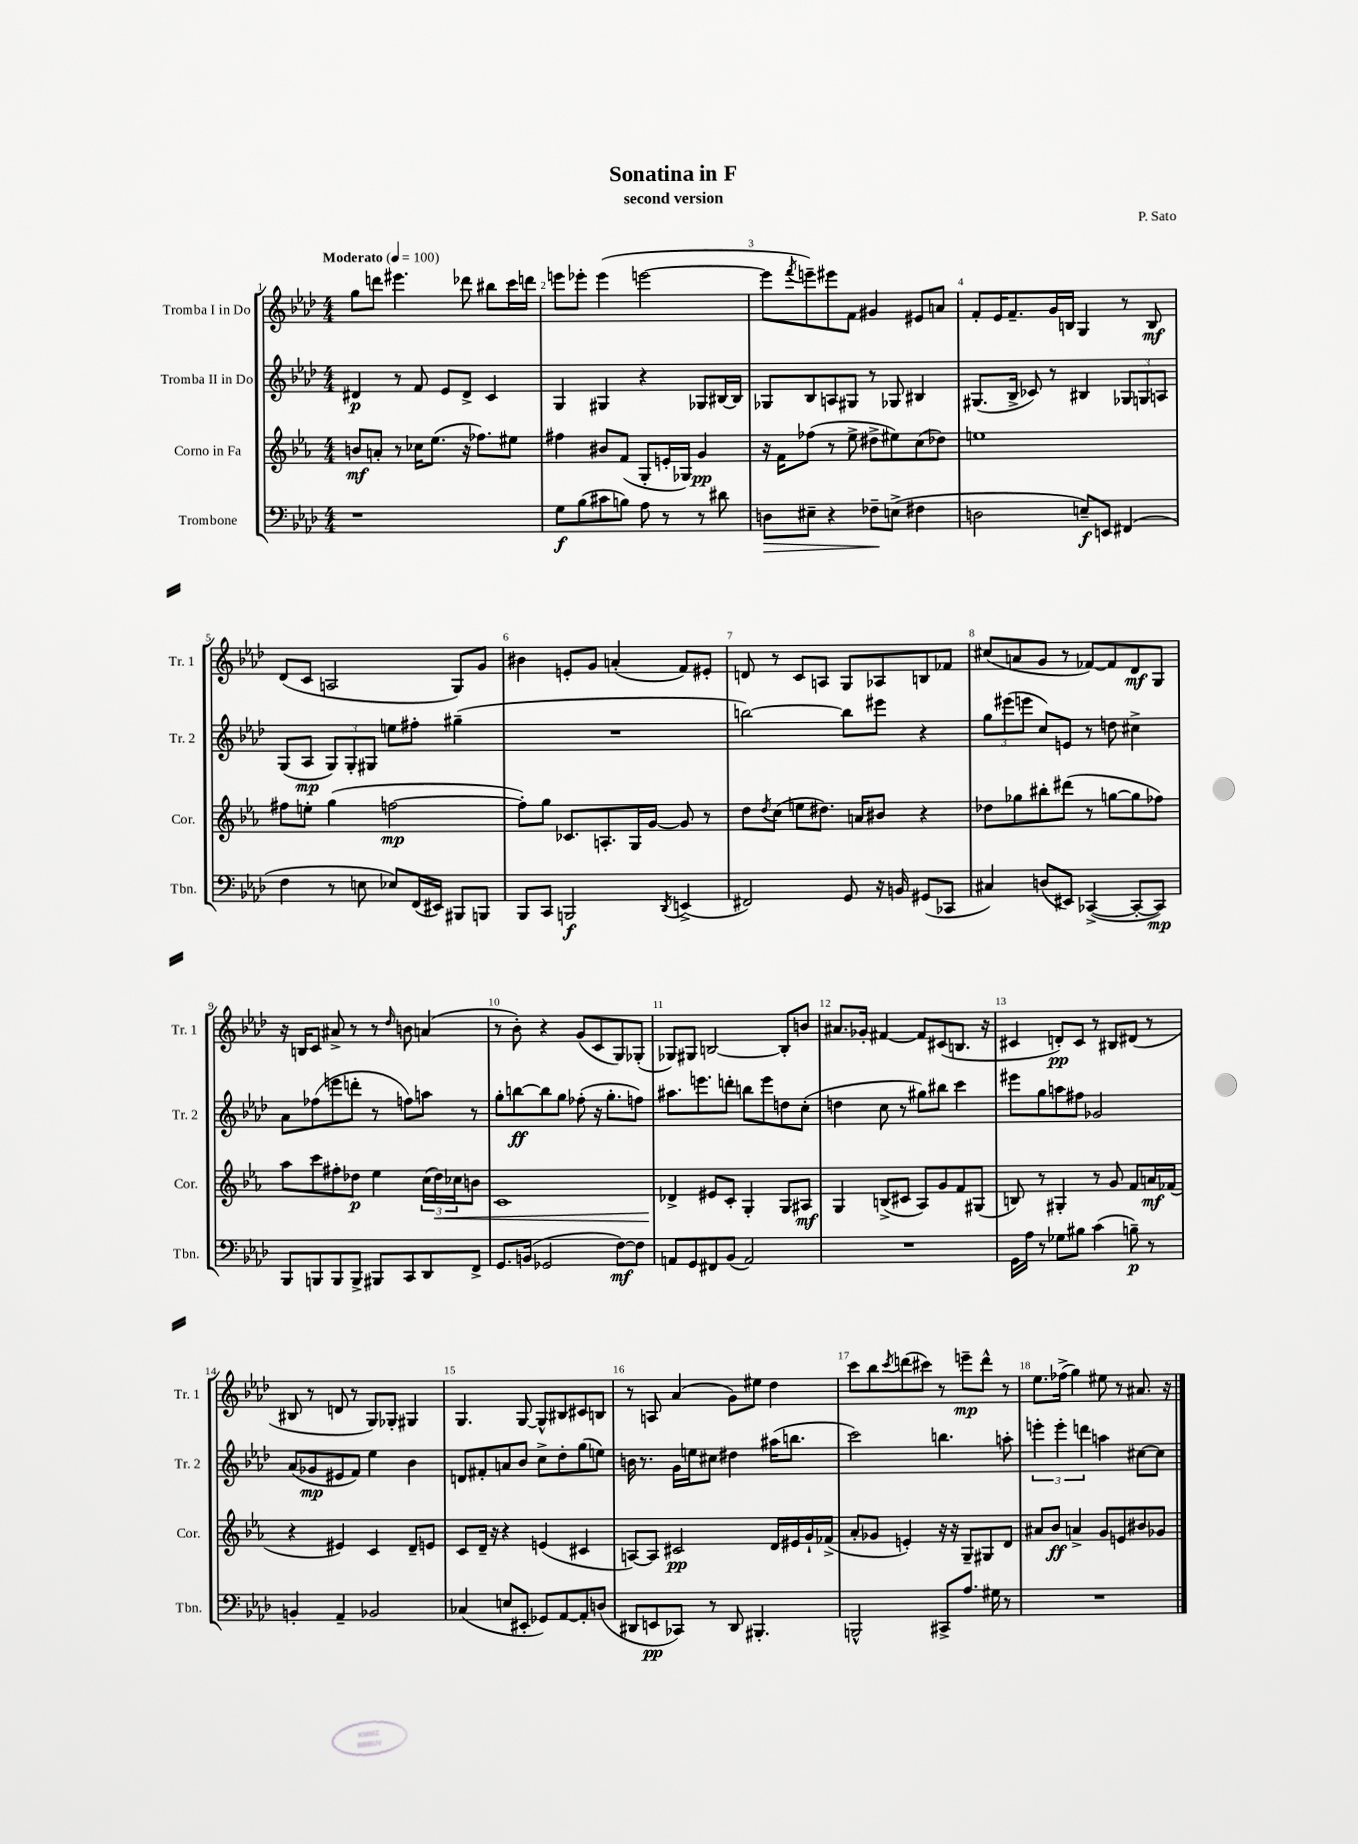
\header { title = "Sonatina in F" composer = "P. Sato" subtitle = "second version" }
<<
\new StaffGroup <<
\new Staff = "s0" \with { instrumentName = "Tromba I in Do" shortInstrumentName = "Tr. 1" } {
    \clef treble \key aes \major \numericTimeSignature \time 4/4 \tempo "Moderato" 4 = 100
    g''8 d'''8 eis'''4. des'''8 bis''8 c'''16 d'''16 |
    e'''8 ees'''8-. ees'''4( e'''2~ |
    e'''8 \acciaccatura { f'''8 } e'''8--) eis'''8 f'8 gis'4 eis'8 a'8 |
    f'8-. ees'16 f'8.-- g'16 b16 g4 r8 b8\mf |
    des'8( c'8 a2 g8) g'8 |
    bis'4 e'8-. g'8 a'4-.( f'8) eis'8-. |
    d'8 r8 c'8 a8 g8 aes8 b8 fes'8 |
    cis''8( a'8 g'8 r8 fes'8~) fes'8 des'8\mf g8 |
    r16 b16 c'8 ais'8-> r8 r8 \grace { des''16 } b'8 a'4( |
    r8 bes'8-.) r4 g'8( c'8 g8) ges8-.( |
    ges8) gis8 b2~ b8-. b'8 |
    ais'8. ges'16-. fis'4~ fis'8 cis'8( b8. r16 |
    cis'4 d'8-.\pp) cis'8 r8 bis8 dis'8( r8 |
    bis8 r8 d'8 r8 g8) ges8-. gis4 |
    g4. g8~ g8-^ bis8 cis'8 b8 |
    r8 a8 aes'4( g'8) eis''8 des''4 |
    c'''8 bes''8 \acciaccatura { c'''8 } d'''8( cis'''8) r8 e'''8--\mp d'''8-^ r8 |
    ees''8. fes''16->( g''4) eis''8 r8 ais'8. r16 \bar "|." |
}
\new Staff = "s1" \with { instrumentName = "Tromba II in Do" shortInstrumentName = "Tr. 2" } {
    \clef treble \key aes \major \numericTimeSignature \time 4/4
    dis'4\p r8 f'8 ees'8 dis'8-> c'4 |
    g4 gis4 r4 ges8 bis16~ bis16 |
    ges8 bes8 a8 gis8 r8 ges8 bis4 |
    gis8.( bes16-> ces'8) r8 bis4 \tuplet 3/2 { ges8 g8 a8 } |
    g8( aes8\mp \tuplet 3/2 { g8) g8-. gis8 } e''8 fis''8-. gis''4--( |
    R1 |
    b''2~) b''8 eis'''8 r4 |
    \tuplet 3/2 { g''8 eis'''8( e'''8 } c''8) e'8 r8 d''8 cis''4-> |
    aes'8 fes''8( e'''8 d'''8-. r8 f''8) a''8 r8 |
    g''8-. b''8~\ff b''8 g''8 fes''8-.( r16 g''8.-. f''8) |
    ais''8. e'''8. d'''8-. b''8 e'''8 d''8 c''8-.( |
    d''4 c''8 r8 gis''8) bis''8 c'''4 |
    eis'''8 g''8 a''8 fis''8 ges'2 |
    aes'8( ges'8\mp eis'8 f'8) ees''4 bes'4 |
    d'8 fis'8-. a'8 bes'8 c''8-> des''8-. g''8( e''8) |
    b'16 r8. g'16 e''16 cis''8 dis''4 ais''16( b''8. |
    c'''2) b''4. a''8-. |
    \tuplet 3/2 { e'''4-. e'''4-. d'''4 } a''4 cis''8~ cis''8 \bar "|." |
}
\new Staff = "s2" \with { instrumentName = "Corno in Fa" shortInstrumentName = "Cor." } {
    \clef treble \key ees \major \numericTimeSignature \time 4/4
    b'8\mf a'8-. r8 ces''16 ees''8.( r16 fes''8.) eis''8 |
    fis''4 bis'8 f'8( g8-. e'16-. ges16) g'4\pp |
    r16 f'16 fes''8( r8 ees''8-> dis''8-> eis''8) c''8( des''8) |
    e''1 |
    fis''8 e''8-. g''4( f''2~\mp |
    f''8-.) g''8 ces'8. a8.-. g16 g'16~ g'8 r8 |
    d''8 \acciaccatura { d''8 } c''8( e''8 dis''8.) a'16 bis'8 r4 |
    des''8 ges''8 bis''8-. dis'''8( r8 g''8~ g''8 fes''8) |
    aes''8 c'''8 fis''8-. des''8\p ees''4 \tuplet 3/2 { c''16( des''16\<) ces''16 } b'8 |
    c'1 |
    des'4->\! eis'8 c'8-. g4-. g8 ais8\mf |
    g4 b8->( cis'8 aes8) g'8 f'8 gis8( |
    b8) r8 gis4-. r8 g'8 f'8 a'16\mf fes'16( |
    r4 eis'4) c'4 d'8-- e'8 |
    c'8 d'16-- r16 r4 e'4( cis'4 |
    a8~) a8 cis'2\pp d'16 eis'16 g'16-! fes'16->( |
    aes'8-. ges'8 e'4-.) r16 r16 g8-- gis8 d'8 |
    ais'8 bes'8\ff a'4-> g'8 e'8 bis'8 ges'8 \bar "|." |
}
\new Staff = "s3" \with { instrumentName = "Trombone" shortInstrumentName = "Tbn." } {
    \clef bass \key aes \major \numericTimeSignature \time 4/4
    r1 |
    g8\f bes8( cis'8 b8) aes8 r8 r8 dis'8 |
    d8\> eis8-- r4 fes8--\! e8->( fis4 |
    d2 e8--\f) e,8 fis,4( |
    f4 r8 e8 ees8) f,16( eis,16) bis,,8 b,,8 |
    bes,,8 c,8 b,,2\f \acciaccatura { des,8 } e,4->( |
    fis,2) g,8 r16 b,16 gis,8( ces,8 |
    cis4) d8( eis,8) ces,4~->( ces,8~-. ces,8\mp) |
    bes,,8 b,,8 b,,8 b,,8-> bis,,8 c,8 des,8 f,8-> |
    g,8. b,16( ges,2 f8~\mf) f8 |
    a,8 g,8 fis,8 bes,8( a,2) |
    R1 |
    g,16 aes16 r8 ges8 bis8 c'4( b8--\p) r8 |
    b,4-. aes,4-- bes,2 |
    ces4( e8 eis,8-. ges,8) aes,8~ aes,8-. d8( |
    dis,8 e,8\pp ces,8) r8 dis,8 bis,,4.-. |
    b,,2-^ cis,8-> aes8. gis16 r8 |
    R1 \bar "|." |
}
>>
>>
\layout { \context { \Score \override BarNumber.break-visibility = ##(#f #t #t) barNumberVisibility = #all-bar-numbers-visible } }
